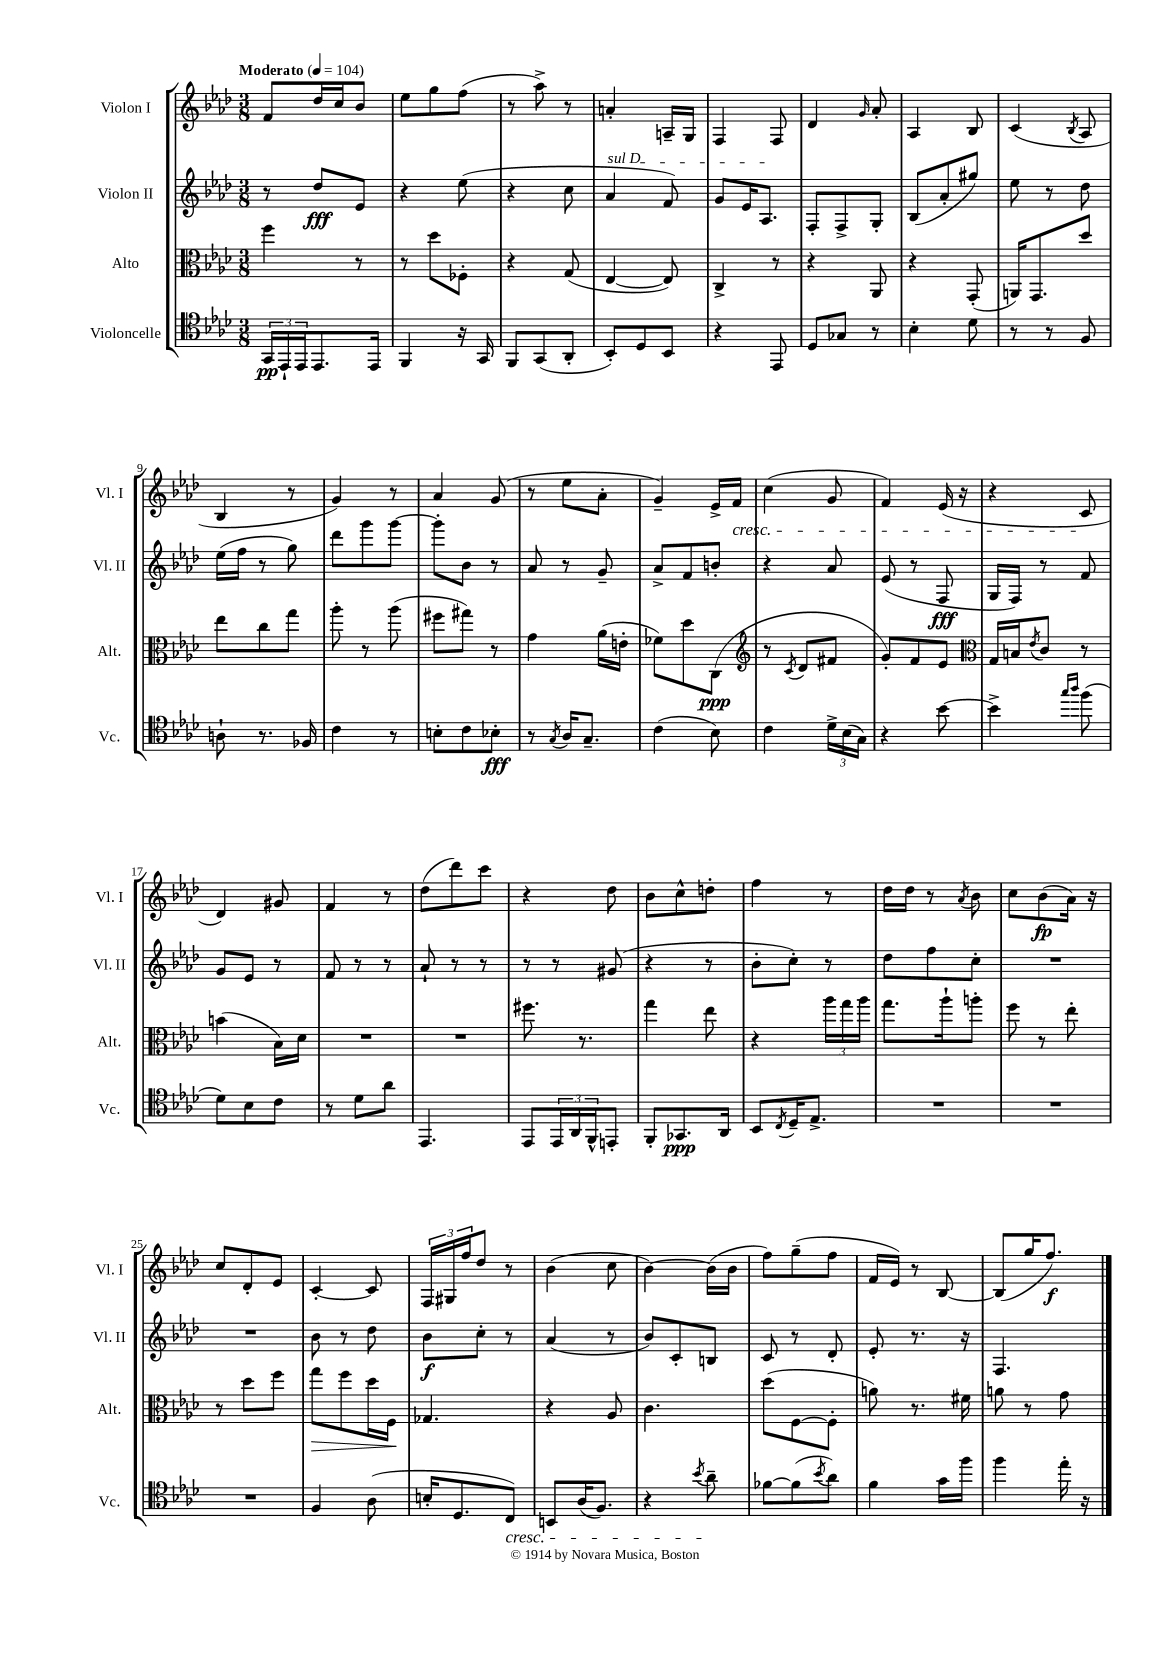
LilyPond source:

<<
\new StaffGroup <<
\new Staff = "s0" \with { instrumentName = "Violon I" shortInstrumentName = "Vl. I" } {
    \clef treble \key aes \major \numericTimeSignature \time 3/8 \tempo "Moderato" 4 = 104
    f'8 des''16 c''16 bes'8 |
    ees''8 g''8 f''8( |
    r8 aes''8->) r8 |
    a'4-. a16-- g16 |
    f4 f8 |
    des'4 \grace { g'16 } aes'8-. |
    aes4 bes8 |
    c'4( \acciaccatura { bes8 } aes8 |
    bes4 r8 |
    g'4) r8 |
    aes'4 g'8( |
    r8 ees''8 aes'8-. |
    g'4--) ees'16-> f'16\cresc |
    c''4( g'8 |
    f'4) ees'16( r16 |
    r4 c'8\! |
    des'4) gis'8 |
    f'4 r8 |
    des''8( des'''8) c'''8 |
    r4 des''8 |
    bes'8 c''8-^ d''8-. |
    f''4 r8 |
    des''16 des''16 r8 \acciaccatura { aes'8 } bes'8 |
    c''8 bes'8\fp( aes'16) r16 |
    c''8 des'8-. ees'8 |
    c'4~-. c'8 |
    \tuplet 3/2 { f16 gis16 f''16 } des''8 r8 |
    bes'4( c''8 |
    bes'4~) bes'16( bes'16 |
    f''8) g''8--( f''8 |
    f'16 ees'16) r8 bes8~ |
    bes8( g''16 f''8.\f) \bar "|." |
}
\new Staff = "s1" \with { instrumentName = "Violon II" shortInstrumentName = "Vl. II" } {
    \clef treble \key aes \major \numericTimeSignature \time 3/8
    r8 des''8\fff ees'8 |
    r4 ees''8( |
    r4 c''8 |
    \once \override TextSpanner.bound-details.left.text = \markup { \italic "sul D" } aes'4\startTextSpan f'8) |
    g'8 ees'16 aes8.\stopTextSpan |
    f8-. f8-> g8-. |
    bes8( aes'8-. gis''8) |
    ees''8 r8 des''8 |
    ees''16( f''16 r8 g''8) |
    des'''8 g'''8 g'''8~ |
    g'''8-. bes'8 r8 |
    aes'8 r8 g'8-- |
    aes'8-> f'8 b'8-. |
    r4 aes'8 |
    ees'8( r8 f8\fff |
    g16 f16) r8 f'8 |
    g'8 ees'8 r8 |
    f'8 r8 r8 |
    aes'8-! r8 r8 |
    r8 r8 gis'8( |
    r4 r8 |
    bes'8-. c''8-.) r8 |
    des''8 f''8 c''8-. |
    R4. |
    R4. |
    bes'8 r8 des''8 |
    bes'8\f c''8-. r8 |
    aes'4( r8 |
    bes'8) c'8-. b8 |
    c'8 r8 des'8-. |
    ees'8-. r8. r16 |
    f4. \bar "|." |
}
\new Staff = "s2" \with { instrumentName = "Alto" shortInstrumentName = "Alt." } {
    \clef alto \key aes \major \numericTimeSignature \time 3/8
    f''4 r8 |
    r8 des''8 fes8-. |
    r4 g8( |
    ees4~ ees8) |
    c4-> r8 |
    r4 aes,8 |
    r4 g,8-.( |
    a,16) g,8. des''8 |
    ees''8 c''8 g''8 |
    aes''8-. r8 aes''8( |
    fis''8 gis''8) r8 |
    g'4 aes'16( e'16-. |
    fes'8) des''8 c8\ppp( |
    \clef treble r8 \acciaccatura { c'8 } des'8 fis'8 |
    g'8-.) f'8 ees'8 |
    \clef alto g16 b16 \acciaccatura { ees'8 } c'8 r8 |
    b'4( bes16) des'16 |
    R4. |
    R4. |
    fis''8. r8. |
    g''4 ees''8 |
    r4 \tuplet 3/2 { aes''16 g''16 aes''16 } |
    g''8. aes''16-! a''8-. |
    f''8 r8 ees''8-. |
    r8 des''8 f''8 |
    g''8\> f''8 des''16 f16\! |
    ges4. |
    r4 aes8 |
    c'4. |
    des''8( f8~ f8-. |
    a'8) r8. fis'16 |
    a'8 r8 g'8 \bar "|." |
}
\new Staff = "s3" \with { instrumentName = "Violoncelle" shortInstrumentName = "Vc." } {
    \clef tenor \key aes \major \numericTimeSignature \time 3/8
    \tuplet 3/2 { g,16\pp ees,16-! ees,16 } ees,8. ees,16 |
    f,4 r16 g,16 |
    f,8 g,8( aes,8-. |
    bes,8-.) des8 bes,8 |
    r4 ees,8 |
    des8 ges8 r8 |
    bes4-. des'8 |
    r8 r8 f8 |
    a8-! r8. fes16 |
    c'4 r8 |
    b8-. c'8 bes8-.\fff |
    r8 \acciaccatura { g8 } aes16 g8.-- |
    c'4( bes8) |
    c'4 \tuplet 3/2 { des'16-> bes16( g16) } |
    r4 bes'8~ |
    bes'4-> \grace { g''16 aes''16 } f''8( |
    des'8) bes8 c'8 |
    r8 des'8 aes'8 |
    ees,4. |
    ees,8 \tuplet 3/2 { ees,16 aes,16 f,16-^ } e,8-. |
    f,8-. ges,8.\ppp aes,16 |
    bes,8 \acciaccatura { c8 } des16-- ees8.-> |
    R4. |
    R4. |
    R4. |
    f4 aes8( |
    b16-. des8. c8\cresc) |
    b,8 aes16( f8.) |
    r4 \acciaccatura { bes'8 } aes'8--\! |
    fes'8~ fes'8( \acciaccatura { bes'8 } aes'8) |
    f'4 g'16 f''16 |
    f''4 ees''16-. r16 \bar "|." |
}
>>
>>
